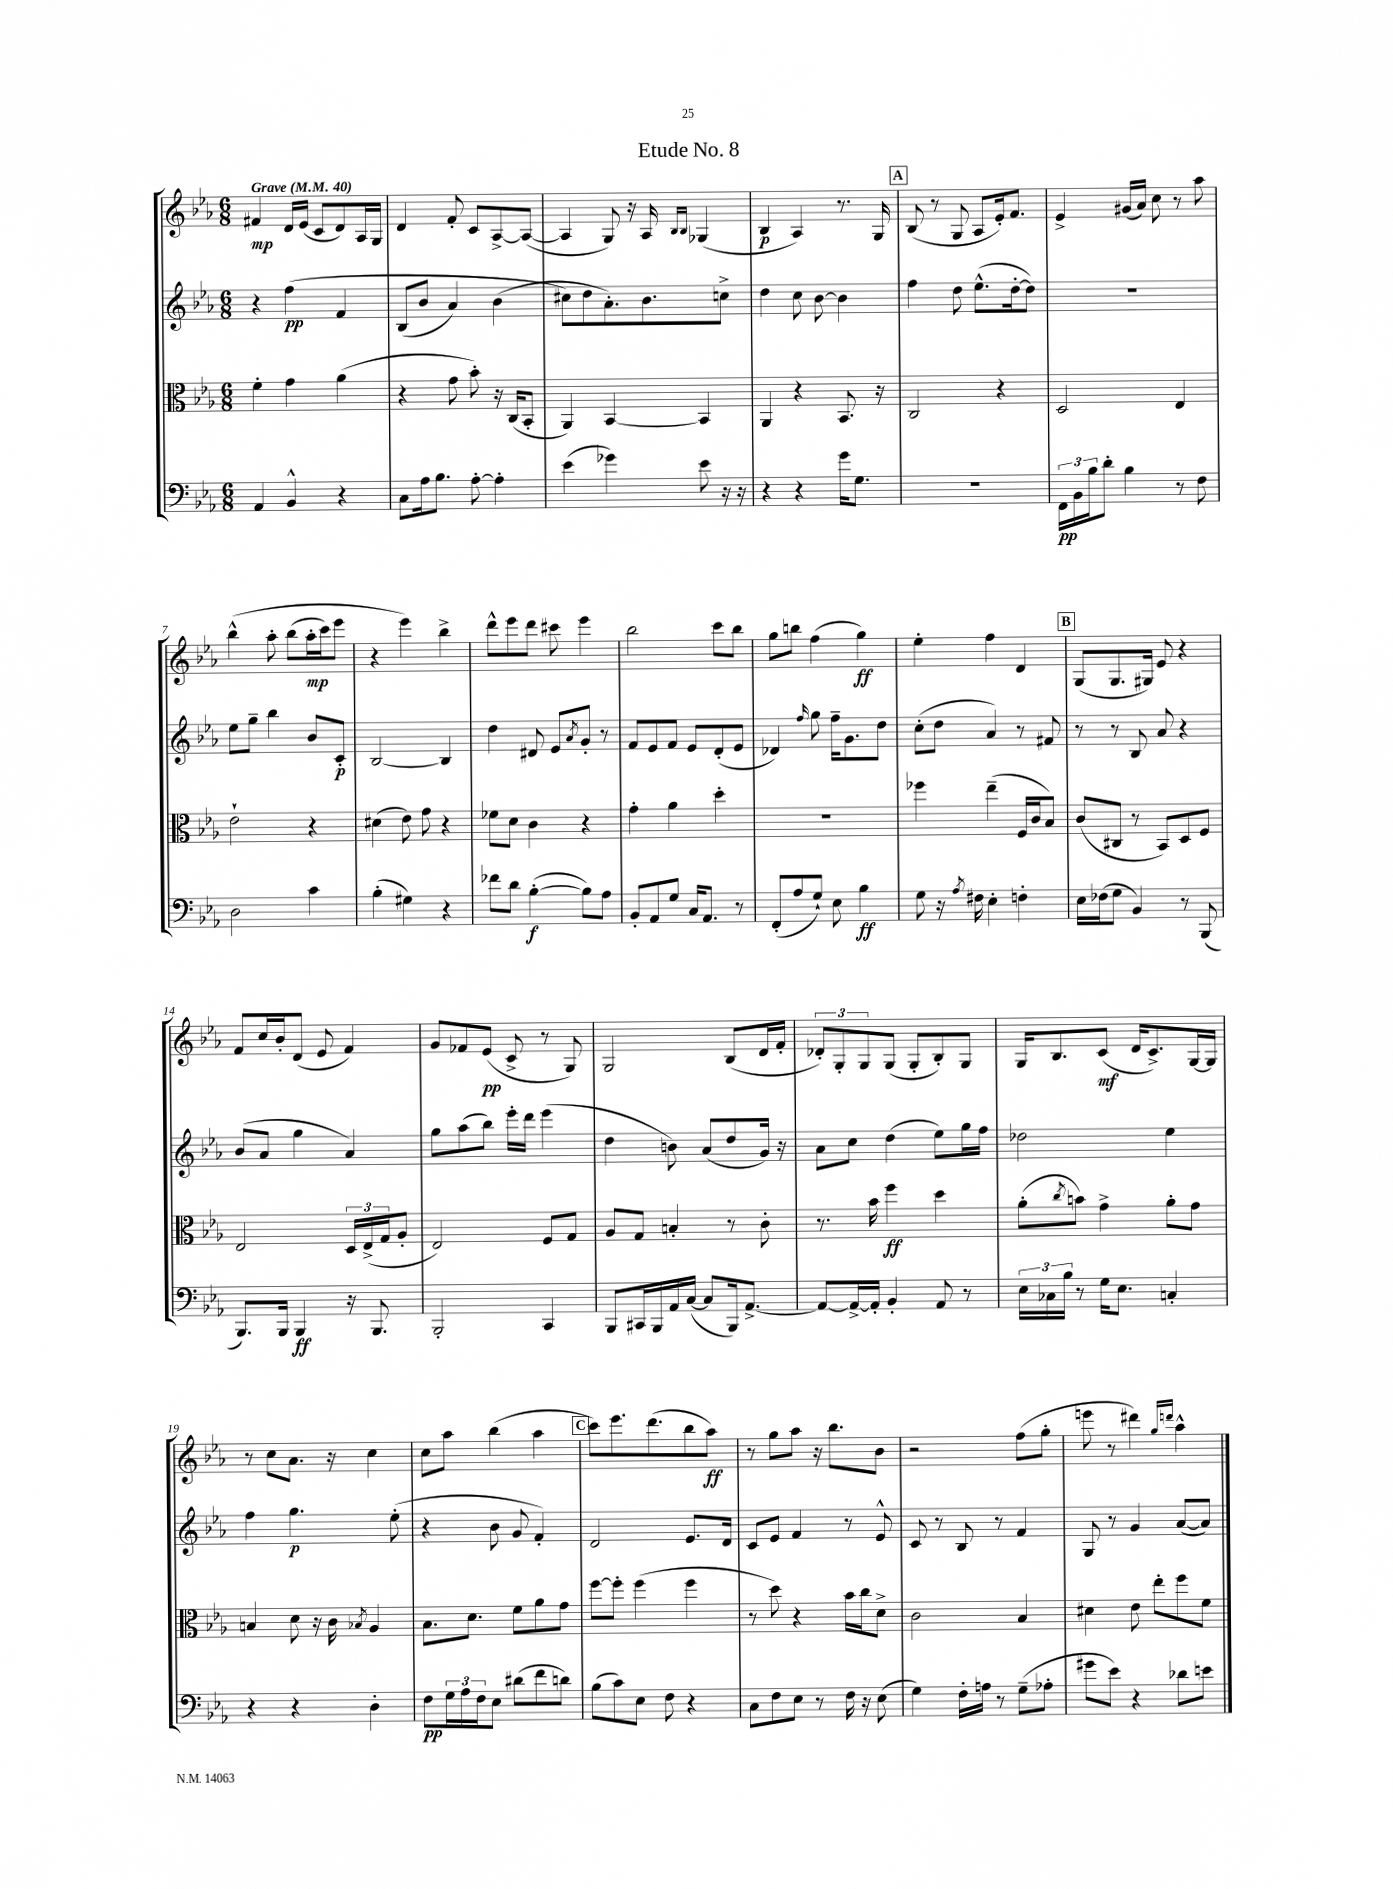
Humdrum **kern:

**kern	**dynam	**kern	**dynam	**kern	**dynam	**kern	**dynam
*part4	*part4	*part3	*part3	*part2	*part2	*part1	*part1
*staff4	*staff4	*staff3	*staff3	*staff2	*staff2	*staff1	*staff1
*clefF4	*	*clefC3	*	*clefG2	*	*clefG2	*
*k[b-e-a-]	*	*k[b-e-a-]	*	*k[b-e-a-]	*	*k[b-e-a-]	*
*M6/8	*	*M6/8	*	*M6/8	*	*M6/8	*
*MM40	*	*MM40	*	*MM40	*	*MM40	*
=1	=1	=1	=1	=1	=1	=1	=1
!	!	!	!	!	!	!LO:TX:a:B:t=Grave	!
4AA-/	.	4f'\	.	4r	.	4f#X/	mp
4BB-^^/	.	4g\	.	(4ff\	pp	16d/LL	.
.	.	.	.	.	.	(16e-/JJ	.
.	.	.	.	.	.	8c/L	.
4r	.	(4a-\	.	4f/	.	8d/)	.
.	.	.	.	.	.	16A-/L	.
.	.	.	.	.	.	16G/JJ	.
=2	=2	=2	=2	=2	=2	=2	=2
8C\L	.	4r	.	(8B-/L	.	4d/	.
16A-\k	.	.	.	8b-/J	.	.	.
8.B-\J	.	.	.	.	.	.	.
.	.	8g\	.	4a-/)	.	8f'/	.
[8A-'\	.	8b-'\)	.	.	.	8c/L	.
4A-'\]	.	16r	.	(4b-\	.	[8A-^/	.
.	.	(16C/KL	.	.	.	.	.
.	.	8BB-'/J	.	.	.	(8A-/J_	.
=3	=3	=3	=3	=3	=3	=3	=3
(4e-\	.	4AA-/)	.	8cc#X\L)	.	4A-/]	.
.	.	.	.	8dd\	.	.	.
4g-X\)	.	[4BB-/	.	8.a-'\)	.	8G/)	.
.	.	.	.	.	.	16r	.
.	.	.	.	8.b-\	.	16A-/	.
.	.	.	.	.	.	16qqB-/LL	.
.	.	.	.	.	.	16qqB-/JJ	.
8e-\	.	4BB-/]	.	.	.	(4G-X/	.
16r	.	.	.	8ccn^\J	.	.	.
16r	.	.	.	.	.	.	.
=4	=4	=4	=4	=4	=4	=4	=4
4r	.	4AA-/	.	4dd\	.	4B-/	p
4r	.	4r	.	8cc\	.	4A-/)	.
.	.	.	.	[8b-\	.	.	.
16g\KL	.	8.BB-/	.	4b-\]	.	8.r	.
8.G\J	.	.	.	.	.	.	.
.	.	16r	.	.	.	16G/	.
!!LO:REH:place=s1:t=A
=5	=5	=5	=5	=5	=5	=5	=5
2.r	.	2C/	.	4ff\	.	(8B-/	.
.	.	.	.	.	.	8r	.
.	.	.	.	8dd\	.	8G/	.
.	.	.	.	(8.ee-^^\L	.	8A-/L	.
.	.	4r	.	.	.	16e-'/k)	.
.	.	.	.	[16dd'\k	.	8.f/J	.
.	.	.	.	8dd\J])	.	.	.
=6	=6	=6	=6	=6	=6	=6	=6
24FF\LL	pp	2D/	.	2.r	.	4e-^/	.
24BB-\	.	.	.	.	.	.	.
24B-\J	.	.	.	.	.	.	.
8d'\J	.	.	.	.	.	.	.
4B-\	.	.	.	.	.	(16g#X/LL	.
.	.	.	.	.	.	16a-/JJ)	.
.	.	.	.	.	.	8cc\	.
8r	.	4E-/	.	.	.	8r	.
8F\	.	.	.	.	.	8aa-\	.
!!LO:LB:g=z
=7	=7	=7	=7	=7	=7	=7	=7
2D\	.	2e-`\	.	8ee-\L	.	(4bb-^^\	.
.	.	.	.	8gg~\J	.	.	.
.	.	.	.	4bb-\	.	8aa-'\	.
.	.	.	.	.	.	(8bb-\L	.
4c\	.	4r	.	8b-/L	.	16aa-'\L	mp
.	.	.	.	.	.	16ccc\J)	.
.	.	.	.	8c'/J	p	8eee-\J	.
=8	=8	=8	=8	=8	=8	=8	=8
(4B-'\	.	(4d#X\	.	[2B-/	.	4r	.
4G#X\)	.	8e-\)	.	.	.	4eee-\)	.
.	.	8g\	.	.	.	.	.
4r	.	4r	.	4B-/]	.	4bb-^\	.
=9	=9	=9	=9	=9	=9	=9	=9
8f-X\L	.	8f-X\L	.	4dd\	.	8ddd^^\L	.
8d\J	.	8d\J	.	.	.	8eee-\	.
([4B-'\	f	4c\	.	8d#X/	.	8ddd\J	.
.	.	.	.	8e-/L	.	8ccc#X\	.
.	.	.	.	8qa-/	.	.	.
8B-\L])	.	4r	.	8g'/J	.	4eee-\	.
8A-\J	.	.	.	8r	.	.	.
=10	=10	=10	=10	=10	=10	=10	=10
8BB-'/L	.	4g'\	.	8f/L	.	2bb-\	.
8AA-/	.	.	.	8e-/	.	.	.
8G/J	.	4a-\	.	8f/J	.	.	.
16C/KL	.	.	.	8e-/L	.	.	.
8.AA-/J	.	.	.	.	.	.	.
.	.	4dd'\	.	(8d'/	.	8ccc\L	.
8r	.	.	.	8e-/J	.	8bb-\J	.
=11	=11	=11	=11	=11	=11	=11	=11
(8FF'/L	.	2.r	.	4d-X/)	.	8gg\L	.
8A-/	.	.	.	.	.	8bbn\J	.
.	.	.	.	16qqff/	.	.	.
8G`/J)	.	.	.	8gg\	.	(4ff\	.
8E-\	.	.	.	16ff~\KL	.	.	.
.	.	.	.	8.g\	.	.	.
4B-\	ff	.	.	.	.	4gg\)	ff
.	.	.	.	8dd\J	.	.	.
=12	=12	=12	=12	=12	=12	=12	=12
8G\	.	4ff-X\	.	(8cc'\L	.	4ee-'\	.
16r	.	.	.	8dd\J	.	.	.
8qA-/	.	.	.	.	.	.	.
16F#X\	.	.	.	.	.	.	.
4E-'\	.	(4ee-~\	.	4a-/)	.	4ff\	.
4Fn'\	.	16F/LL	.	8r	.	4d/	.
.	.	16c/J	.	.	.	.	.
.	.	8B-/J)	.	8f#X/	.	.	.
!!LO:REH:place=s1:t=B
=13	=13	=13	=13	=13	=13	=13	=13
16E-\LL	.	(8c/L	.	8r	.	(8G/L	.
(16F-X\J	.	.	.	.	.	.	.
8G\J	.	8C#X/J	.	8r	.	8.G/	.
4BB-/)	.	8r	.	8B-/	.	.	.
.	.	.	.	.	.	16G#X/Jk)	.
.	.	8BB-/L)	.	8a-/	.	8e-/	.
8r	.	8D/	.	4r	.	4r	.
(8BBB-/	.	8F/J	.	.	.	.	.
!!LO:LB:g=z
=14	=14	=14	=14	=14	=14	=14	=14
8.BBB-/L)	.	2E-/	.	(8b-/L	.	8f/L	.
.	.	.	.	8a-/J	.	16cc/L	.
16BBB-/Jk	.	.	.	.	.	16b-'/J	.
4BBB-/	ff	.	.	4gg\	.	(8d/J	.
.	.	.	.	.	.	8e-/	.
16r	.	24D/LL	.	4a-/)	.	4f/)	.
.	.	(24E-^/	.	.	.	.	.
8.BBB-/	.	.	.	.	.	.	.
.	.	24G/J	.	.	.	.	.
.	.	8A-'/J	.	.	.	.	.
=15	=15	=15	=15	=15	=15	=15	=15
2BBB-'/	.	2E-/)	.	8gg\L	.	8g/L	.
.	.	.	.	(8aa-\	.	8f-X/	.
.	.	.	.	8bb-\J)	.	(8e-/J	pp
.	.	.	.	16eee-'\LL	.	8c^/	.
.	.	.	.	16ddd\JJ	.	.	.
4CC/	.	8F/L	.	(4eee-\	.	8r	.
.	.	8G/J	.	.	.	8G/)	.
=16	=16	=16	=16	=16	=16	=16	=16
8BBB-/L	.	8A-/L	.	4dd\	.	2G/	.
16CC#X/L	.	8G/J	.	.	.	.	.
16BBB-/	.	.	.	.	.	.	.
16AA-/	.	4Bn'/	.	8bn\)	.	.	.
([16C/JJ	.	.	.	.	.	.	.
8C/L]	.	.	.	(8a-/L	.	.	.
16BBB-/k)	.	8r	.	8dd/	.	(8B-/L	.
[8.AA-^/J	.	.	.	.	.	.	.
.	.	8c'\	.	16g/Jk)	.	16d/L	.
.	.	.	.	16r	.	16f'/JJ	.
=17	=17	=17	=17	=17	=17	=17	=17
8AA-/L_	.	8.r	.	8a-\L	.	12d-X'/L)	.
.	.	.	.	.	.	12G'/	.
16AA-^/L_	.	.	.	8cc\J	.	.	.
.	.	.	.	.	.	12G/	.
16AA-'/JJ]	.	16b-\	.	.	.	.	.
4BB-'/	.	4ff\	ff	(4dd\	.	(8G/J	.
.	.	.	.	.	.	8G'/L	.
8AA-/	.	4dd\	.	8ee-\L)	.	8B-'/)	.
8r	.	.	.	16gg\L	.	8G/J	.
.	.	.	.	16ff\JJ	.	.	.
=18	=18	=18	=18	=18	=18	=18	=18
24E-\LL	.	(8a-'\L	.	2dd-X\	.	16G/KL	.
24C-X\	.	.	.	.	.	.	.
.	.	.	.	.	.	8.B-/	.
24B-\JJ	.	.	.	.	.	.	.
.	.	8qcc/	.	.	.	.	.
8r	.	8bn\J)	.	.	.	.	.
16G\KL	.	4g^\	.	.	.	(8c/J	mf
8.E-\J	.	.	.	.	.	.	.
.	.	.	.	.	.	16d/KL	.
.	.	.	.	.	.	8.c^/)	.
4Cn'/	.	8a-'\L	.	4ee-\	.	.	.
.	.	8g\J	.	.	.	[16G/L	.
.	.	.	.	.	.	16G/JJ]	.
!!LO:LB:g=z
=19	=19	=19	=19	=19	=19	=19	=19
4r	.	4Bn/	.	4ff\	.	8r	.
.	.	.	.	.	.	8cc\L	.
4r	.	8d\	.	4.gg\	p	8.a-\J	.
.	.	16r	.	.	.	.	.
.	.	16c\	.	.	.	16r	.
.	.	8qB-X/	.	.	.	.	.
4D'\	.	4A-/	.	.	.	4cc\	.
.	.	.	.	(8ee-'\	.	.	.
=20	=20	=20	=20	=20	=20	=20	=20
8F\L	pp	8.B-\L	.	4r	.	8cc\L	.
24G\L	.	.	.	.	.	8aa-\J	.
24A-\	.	.	.	.	.	.	.
.	.	8.d\J	.	.	.	.	.
24F\J	.	.	.	.	.	.	.
8E-\J	.	.	.	8b-\	.	(4bb-\	.
(8d#X\L	.	8f\L	.	8g/	.	.	.
8f\	.	8a-\	.	4f'/)	.	4aa-\	.
8dn\J)	.	8g\J	.	.	.	.	.
!!LO:REH:place=s1:t=C
=21	=21	=21	=21	=21	=21	=21	=21
(8B-\L	.	[8ff\L	.	2d/	.	8ccc\L)	.
8c\)	.	8ff'\J]	.	.	.	8.eee-\	.
8E-\J	.	(4ff\	.	.	.	.	.
.	.	.	.	.	.	(8.ddd\	.
8F\	.	.	.	.	.	.	.
4r	.	4ff\	.	8.e-/L	.	8bb-\	.
.	.	.	.	.	.	8aa-\J)	ff
.	.	.	.	16d/Jk	.	.	.
=22	=22	=22	=22	=22	=22	=22	=22
8C\L	.	8r	.	8c/L	.	8r	.
8F\	.	8dd\)	.	8e-/J	.	8gg\L	.
8E-\J	.	4r	.	4f/	.	8aa-\J	.
8r	.	.	.	.	.	16r	.
.	.	.	.	.	.	8.bb-\L	.
16F\	.	16b-\LL	.	8r	.	.	.
16r	.	16cc\J	.	.	.	.	.
(8E-\	.	8d^\J	.	8e-^^/	.	8b-\J	.
=23	=23	=23	=23	=23	=23	=23	=23
4G\)	.	2c\	.	8c/	.	2r	.
.	.	.	.	8r	.	.	.
16F'\LL	.	.	.	8B-/	.	.	.
16An\JJ	.	.	.	.	.	.	.
8r	.	.	.	8r	.	.	.
(8G~\L	.	4B-/	.	4f/	.	(8ff\L	.
8A-X'\J	.	.	.	.	.	8gg'\J	.
=24	=24	=24	=24	=24	=24	=24	=24
8g#X\L	.	4d#X\	.	8G/	.	8eeen\	.
8e-\J)	.	.	.	8r	.	8r	.
4r	.	8e-\	.	4g/	.	4ddd#X\)	.
.	.	8ee-'\L	.	.	.	.	.
.	.	.	.	.	.	16qqgg/LL	.
.	.	.	.	.	.	16qqdddn/JJ	.
8d-X\L	.	8ff\	.	([8a-/L	.	4aa-^^\	.
8en\J	.	8f\J	.	8a-/J])	.	.	.
==	==	==	==	==	==	==	==
*-	*-	*-	*-	*-	*-	*-	*-
